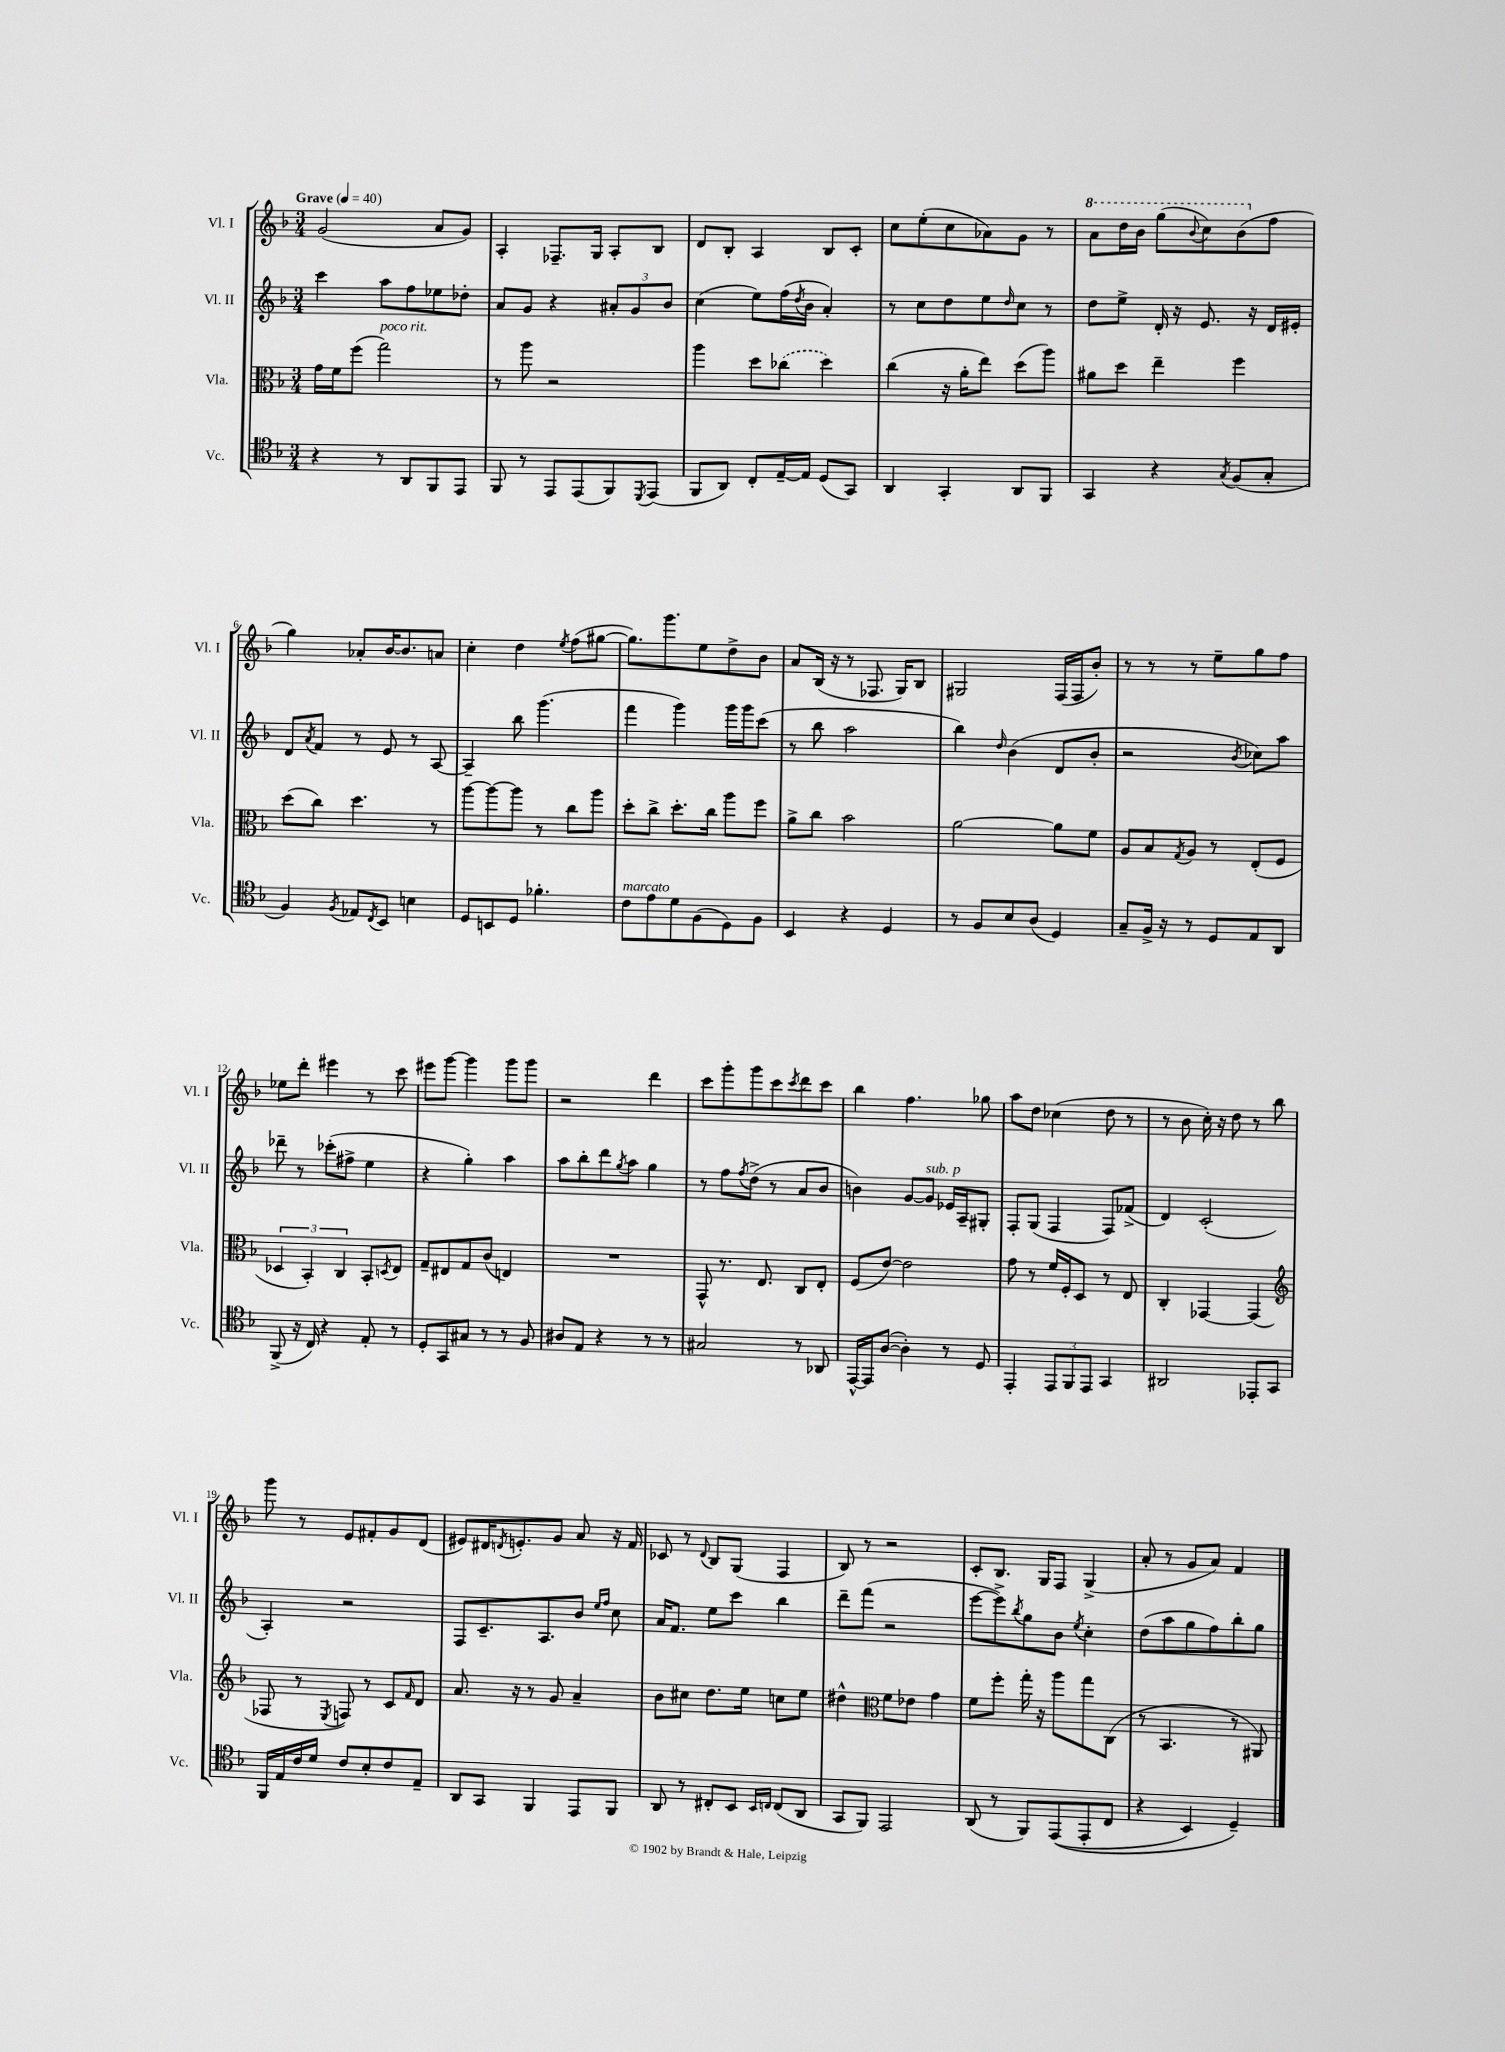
<<
\new StaffGroup <<
\new Staff = "s0" \with { instrumentName = "Vl. I" shortInstrumentName = "Vl. I" } {
    \clef treble \key f \major \numericTimeSignature \time 3/4 \tempo "Grave" 4 = 40
    g'2( a'8 g'8) |
    a4-. fes8.-- g16 a8-. bes8 |
    d'8 bes8-. a4 bes8 c'8-. |
    c''8 e''8-.( c''8 aes'8) g'8 r8 |
    \ottava #1 a''8 d'''16 bes''16 g'''8( \appoggiatura { bes''8 } c'''8) bes''8( \ottava #0 f''8 |
    g''4) aes'8-. bes'16~ bes'8. a'8 |
    c''4-. d''4 \acciaccatura { e''8 } f''8( gis''8~ |
    gis''8.) g'''8. e''8 d''8-> bes'8 |
    a'8 bes16( r16 r8 fes8. g16) bes8 |
    gis2 f16( f16 bes'8-.) |
    r8 r8 r8 e''8-- g''8 f''8 |
    ees''8 d'''8-. eis'''4 r8 c'''8 |
    eis'''8 g'''8~ g'''4 g'''8 g'''8 |
    r2 d'''4 |
    c'''8 g'''8-. g'''8 c'''8 \acciaccatura { c'''8 } d'''8 c'''8 |
    bes''4 f''4. ges''8 |
    a''8 d''8 ces''4( d''8 r8 |
    r8 bes'8 c''16-.) r16 d''8 r8 bes''8 |
    g'''8 r8 e'8 fis'8-. g'8 d'8( |
    eis'8) dis'16 \acciaccatura { d'8 } e'8.-. g'8 a'8 r16 f'16 |
    ces'8 r8 \appoggiatura { d'8 } bes8 g8( f4 |
    bes8) r8 r2 |
    c'8-. bes8. g16 f8 g4->( |
    a'8-. r8 g'8 a'8) f'4 \bar "|." |
}
\new Staff = "s1" \with { instrumentName = "Vl. II" shortInstrumentName = "Vl. II" } {
    \clef treble \key f \major \numericTimeSignature \time 3/4
    c'''4 a''8 f''8 ees''8 des''8-. |
    a'8 g'8 r4 \tuplet 3/2 { ais'8-. g'8 bes'8 } |
    c''4( e''8) f''16( \acciaccatura { d''8 } bes'16 a'4-.) |
    r8 c''8 d''8 e''8 \grace { d''16 } c''8 r8 |
    d''8 e''8-> d'16-. r16 e'8. r16 d'16 eis'16-. |
    d'8 \acciaccatura { a'8 } f'8 r8 e'8 r8 a8~ |
    a4-- bes''8 g'''4.( |
    f'''4 g'''4) g'''16 g'''16 c'''8( |
    r8 bes''8 a''2 |
    bes''4) \grace { d''16 } bes'4( d'8 bes'8-. |
    r2 \acciaccatura { bes'8 } ces''8) a''8 |
    des'''8-- r8 ces'''8-.( fis''8-> e''4 |
    r4 g''4-.) a''4 |
    a''8 bes''8-. d'''8 \acciaccatura { g''8 } a''8 g''4 |
    r8 f''8 \acciaccatura { f''8 } d''8->( r8 a'8 bes'8 |
    b'4) g'8~ g'8^\markup { \italic "sub. p" } ees'16 a16-- gis8-. |
    f8-. g8( f4 f8) fes'8->( |
    d'4) c'2-.( |
    a4-.) r2 |
    f8 c'8.-- a8. bes'8 \grace { e''16 f''16 } c''8 |
    a'16 f'8. e''8 c'''8 bes''4 |
    d'''8-- f'''8( r2 |
    e'''8~ e'''8->) \acciaccatura { bes''8 } g''8 bes'8 \acciaccatura { e''8 } c''4-. |
    d''8( a''8 g''8 f''8) bes''8-. g''8 \bar "|." |
}
\new Staff = "s2" \with { instrumentName = "Vla." shortInstrumentName = "Vla." } {
    \clef alto \key f \major \numericTimeSignature \time 3/4
    g'16 f'16 f''8( g''2^\markup { \italic "poco rit." }) |
    r8 a''8 r2 |
    a''4 d''8 \once \slurDashed ces''8( d''4) |
    c''4( r16 a'16-. e''8) d''8( a''8) |
    ais'8 d''8 e''4-- f''4 |
    d''8( c''8) d''4. r8 |
    a''8~ a''8~ a''8 r8 c''8 a''8 |
    d''8-. c''8-> d''8.-. c''16 a''8 f''8 |
    a'8-> c''8 bes'2 |
    a'2~ a'8 f'8 |
    a8 bes8 \acciaccatura { g8 } a8 r8 e8-.( f8 |
    \tuplet 3/2 { des4 bes,4-.) c4 } bes,8-. \acciaccatura { d8 } e8 |
    g8-- eis8 g8 c'8( e4) |
    R2. |
    g,8-^ r8. e8. c8 e8-. |
    f8( e'8~) e'2 |
    g'8 r8 f'16 f16-. d8 r8 e8 |
    c4-. ges,4~ ges,4( |
    \clef treble fes8 r8 \acciaccatura { e8 } f8) r8 c'8 \grace { f'16 } d'8 |
    a'8. r16 r8 g'8 a'4-- |
    bes'8 cis''8 d''8. e''16 c''8 e''8 |
    dis''4-^ \clef alto f'8 ees'8 g'4 |
    f'8 f''8-. g''16-. r16 a''8 g''8 c8( |
    r8 bes,4. r8 ais,8) \bar "|." |
}
\new Staff = "s3" \with { instrumentName = "Vc." shortInstrumentName = "Vc." } {
    \clef tenor \key f \major \numericTimeSignature \time 3/4
    r4 r8 a,8 f,8 e,8 |
    f,8 r8 e,8 e,8( f,8) \acciaccatura { d,8 } e,8( |
    f,8 a,8) c8-. e16~-- e16 d8( g,8) |
    a,4 g,4-. a,8 f,8 |
    g,4 r4 \acciaccatura { g8 } f8( g8-. |
    f4) \acciaccatura { f8 } ees8 \acciaccatura { c8 } bes,8 b4 |
    d8 b,8 d8 fes'4.-. |
    c'8^\markup { \italic "marcato" } e'8 d'8 f8( d8) f8 |
    bes,4 r4 d4 |
    r8 f8 bes8 a8( d4) |
    g8-- f16-> r16 r8 d8 e8 a,8 |
    f,8->( r16 c16) r4 e8-. r8 |
    d8-. g,8 gis8 r8 r8 f8 |
    ais8 e8 r4 r8 r8 |
    gis2 r8 aes,8 |
    e,16~-^ e,16 a8~( a4-.) r8 d8 |
    e,4-. \tuplet 3/2 { e,8 f,8 e,8 } g,4 |
    ais,2 ees,8-. g,8 |
    f,16 e16 c'16 d'16 c'8 bes8-. c'8 e8-- |
    a,8 g,8 f,4 e,8 f,8 |
    a,8 r8 cis8-. bes,8 \grace { bes,16 c16 } c8( a,8 |
    g,8 f,8) e,2 |
    a,8( r8 f,8) e,8(\( e,8-. c8 |
    r4 bes,4) d4--\) \bar "|." |
}
>>
>>
